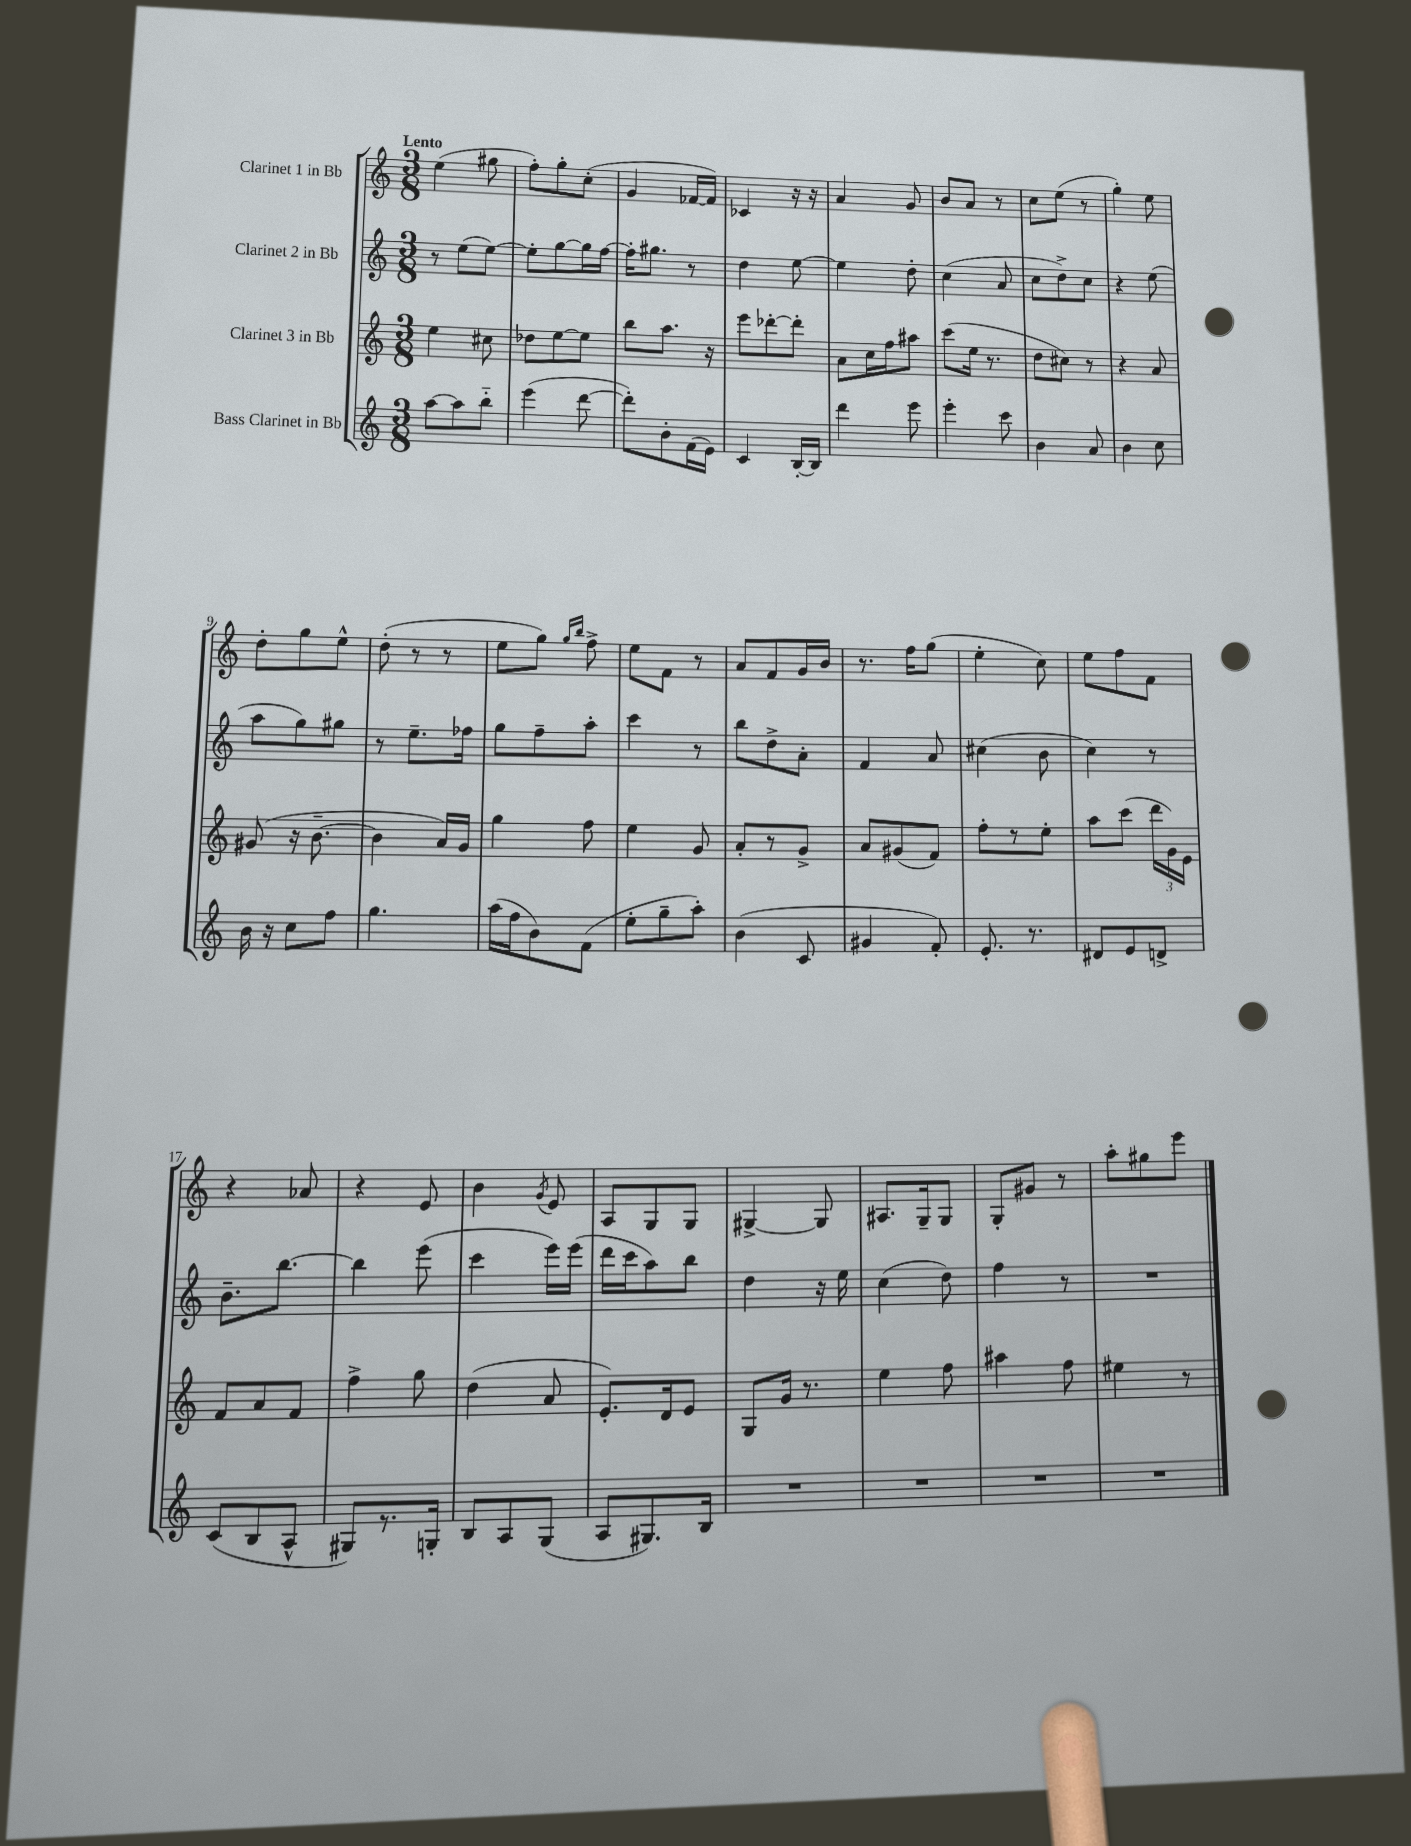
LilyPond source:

<<
\new StaffGroup <<
\new Staff = "s0" \with { instrumentName = "Clarinet 1 in Bb" } {
    \clef treble \key c \major \numericTimeSignature \time 3/8 \tempo "Lento"
    \autoBeamOff e''4( gis''8 |
    f''8[-.) g''8-. c''8]-.( |
    g'4 fes'16[~ fes'16]) |
    ces'4 r16 r16 |
    a'4 g'8 |
    b'8[ a'8] r8 |
    c''8[ e''8]( r8 |
    g''4-.) e''8 |
    d''8[-. g''8 e''8]-^ |
    d''8-.( r8 r8 |
    e''8[ g''8]) \grace { g''16[ b''16] } f''8-> |
    e''8[ f'8] r8 |
    a'8[ f'8 g'16 b'16] |
    r8. f''16[ g''8]( |
    e''4-. c''8) |
    e''8[ f''8 f'8] |
    r4 aes'8 |
    r4 e'8 |
    b'4 \acciaccatura { g'8 } e'8 |
    a8[ g8 g8] |
    gis4~-> gis8 |
    ais8.[ g16-- g8] |
    g8[-. gis'8] r8 |
    a''8[-. gis''8 e'''8] \bar "|." |
}
\new Staff = "s1" \with { instrumentName = "Clarinet 2 in Bb" } {
    \clef treble \key c \major \numericTimeSignature \time 3/8
    \autoBeamOff r8 e''8[( e''8]~) |
    e''8[-. g''8~ g''16 f''16]~ |
    f''16[-. gis''8.] r8 |
    d''4 e''8~ |
    e''4 d''8-. |
    c''4( a'8 |
    c''8[ d''8->) c''8] |
    r4 e''8( |
    a''8[ g''8) gis''8] |
    r8 e''8.[-- fes''16] |
    g''8[ f''8-- a''8]-. |
    c'''4 r8 |
    b''8[ d''8-> a'8]-. |
    f'4 a'8 |
    cis''4( b'8 |
    c''4) r8 |
    b'8.[-- b''8.]~ |
    b''4 e'''8( |
    c'''4 e'''16[) e'''16]( |
    d'''16[ c'''16 a''8) b''8] |
    d''4 r16 e''16 |
    c''4( d''8) |
    f''4 r8 |
    R4. \bar "|." |
}
\new Staff = "s2" \with { instrumentName = "Clarinet 3 in Bb" } {
    \clef treble \key c \major \numericTimeSignature \time 3/8
    \autoBeamOff e''4 cis''8 |
    des''8[ e''8~ e''8] |
    b''8[ a''8.] r16 |
    e'''8[ des'''8~-. des'''8]-. |
    a'8[ c''16 f''16 ais''8] |
    c'''8[( e''16] r8. |
    d''8[ cis''8]) r8 |
    r4 a'8 |
    gis'8( r16 b'8.~-- |
    b'4 a'16[) g'16] |
    g''4 f''8 |
    e''4 g'8 |
    a'8[-. r8 g'8]-> |
    a'8[ gis'8( f'8]) |
    f''8[-. r8 e''8]-. |
    a''8[ c'''8]( \tuplet 3/2 { d'''16[ g'16) e'16] } |
    f'8[ a'8 f'8] |
    f''4-> g''8 |
    d''4( a'8 |
    e'8.[-.) d'16 e'8] |
    g8[ g'16] r8. |
    e''4 f''8 |
    ais''4 f''8 |
    eis''4 r8 \bar "|." |
}
\new Staff = "s3" \with { instrumentName = "Bass Clarinet in Bb" } {
    \clef treble \key c \major \numericTimeSignature \time 3/8
    \autoBeamOff a''8[~ a''8 b''8]-_ |
    e'''4( d'''8~ |
    d'''8[-.) b'8-. f'16( e'16]) |
    c'4 b16[~-. b16] |
    d'''4 e'''8 |
    e'''4-. c'''8 |
    b'4 a'8 |
    b'4 c''8 |
    b'16 r16 c''8[ f''8] |
    g''4. |
    a''16[( f''16 b'8) f'8]( |
    e''8[-. g''8-- a''8]-.) |
    b'4( c'8 |
    gis'4 f'8-.) |
    e'8.-. r8. |
    dis'8[ e'8 d'8]-> |
    c'8[( b8 a8]-^ |
    gis8[) r8. g16]-. |
    b8[ a8 g8]( |
    a8[ gis8.) b16] |
    R4. |
    R4. |
    R4. |
    R4. \bar "|." |
}
>>
>>
